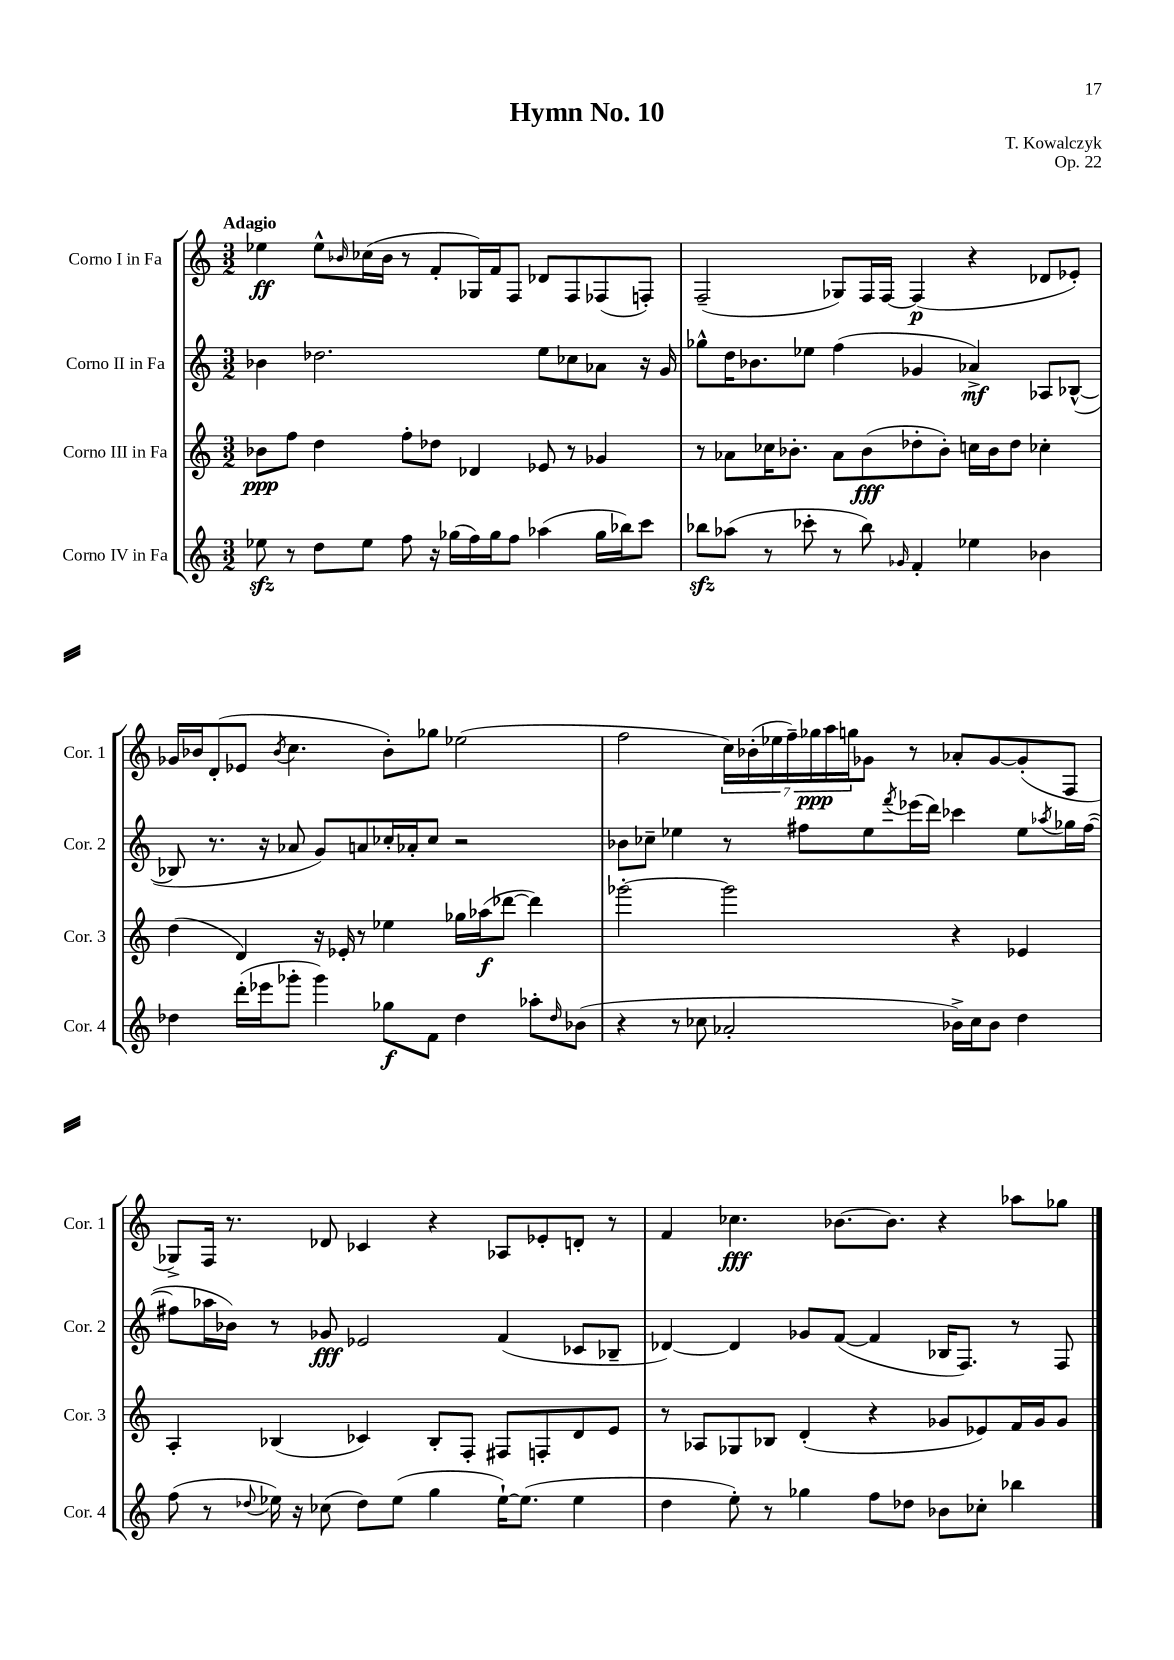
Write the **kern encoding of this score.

**kern	**kern	**kern	**kern
*staff4	*staff3	*staff2	*staff1
*clefG2	*clefG2	*clefG2	*clefG2
*k[]	*k[]	*k[]	*k[]
*M3/2	*M3/2	*M3/2	*M3/2
8ee-	8b-	4b-	4ee-
8r	8ff	.	.
8dd	4dd	2.dd-	8ee-^^
.	.	.	16qqb-
8ee-	.	.	(16cc-
.	.	.	16b-
8ff	8ff'	.	8r
16r	8dd-	.	8f'
(16gg-	.	.	.
16ff)	4d-	.	16G-)
16gg-	.	.	16f
8ff	.	.	8F
(4aa-	8e-	8ee	8d-
.	8r	8cc-	8F
16gg-	4g-	8a-	(8F-
16bb-)	.	.	.
8ccc	.	16r	8F')
.	.	16g	.
=	=	=	=
8bb-	8r	8gg-^^	(2F~
(8aa-	8a-	16dd	.
.	.	8.b-	.
8r	16cc-	.	.
.	8.b-'	.	.
8ccc-'	.	8ee-	.
8r	8a-	(4ff	8G-)
8bb-)	(8b-	.	16F
.	.	.	[16F
16qqg-	.	.	.
4f'	8dd-'	4g-	(4F]
.	8b-')	.	.
4ee-	16cc	4a-^)	4r
.	16b-	.	.
.	8dd-	.	.
4b-	4cc-'	8A-	8d-
.	.	([8B-^^	8e-')
=	=	=	=
4dd-	(4dd	8B-]	16g-
.	.	.	16b-
.	.	8.r	(8d'
(16ddd'	4d)	.	8e-
16eee-	.	16r	.
.	.	.	8qb-
8ggg-'	.	8a-	4.cc
4ggg-)	16r	8g)	.
.	16e-'	.	.
.	8r	8a	.
8gg-	4ee-	16cc-'	8b-')
.	.	16a-'	.
8f	.	8cc-	8gg-
4dd-	16gg-	2r	(2ee-
.	(16aa-	.	.
.	[8ddd-	.	.
8aa-'	4ddd-])	.	.
16qqdd-	.	.	.
(8b-	.	.	.
=	=	=	=
4r	[2ggg-'	8b-	2ff
.	.	8cc-~	.
8r	.	4ee-	.
8cc-	.	.	.
2a-'	2ggg-]	8r	28cc)
.	.	.	(28b-'
.	.	.	28ee-
.	.	.	28ff~)
.	.	8ff#	.
.	.	.	28gg-
.	.	.	28aa
.	.	.	28gg
.	.	8ee-	8g-
.	.	8qfff	.
.	.	(16eee-	8r
.	.	16ddd)	.
16b-^)	4r	4ccc-	8a-'
16cc-	.	.	.
8b-	.	.	[8g-
4dd	4e-	8ee-	(8g-']
.	.	8qaa-	.
.	.	16gg-	8F
.	.	([16ff#	.
=	=	=	=
(8ff	4A'	8ff#]	8G-^)
8r	.	16aa-	16F
.	.	16b-)	8.r
8qqdd-	.	.	.
16ee-)	(4B-	8r	.
16r	.	.	.
(8cc-	.	8g-	8d-
8dd-)	4c-)	2e-	4c-
(8ee-	.	.	.
4gg	8B-'	.	4r
.	8F'	.	.
[16ee-`)	8F#	(4f	8A-
(8.ee-]	.	.	.
.	8F'	.	8e-'
4ee-	8d	8c-	8d'
.	8e	8B-~	8r
=	=	=	=
4dd	8r	[4d-)	4f
.	8A-	.	.
8ee')	8G-	4d-]	4.cc-
8r	8B-	.	.
4gg-	(4d'	8g-	.
.	.	([8f	[8.b-
8ff	4r	4f]	.
.	.	.	8.b-]
8dd-	.	.	.
8b-	8g-	16B-	4r
.	.	8.F)	.
8cc-'	8e-)	.	.
4bb-	16f	8r	8aa-
.	16g-	.	.
.	8g-	8F	8gg-
==	==	==	==
*-	*-	*-	*-
